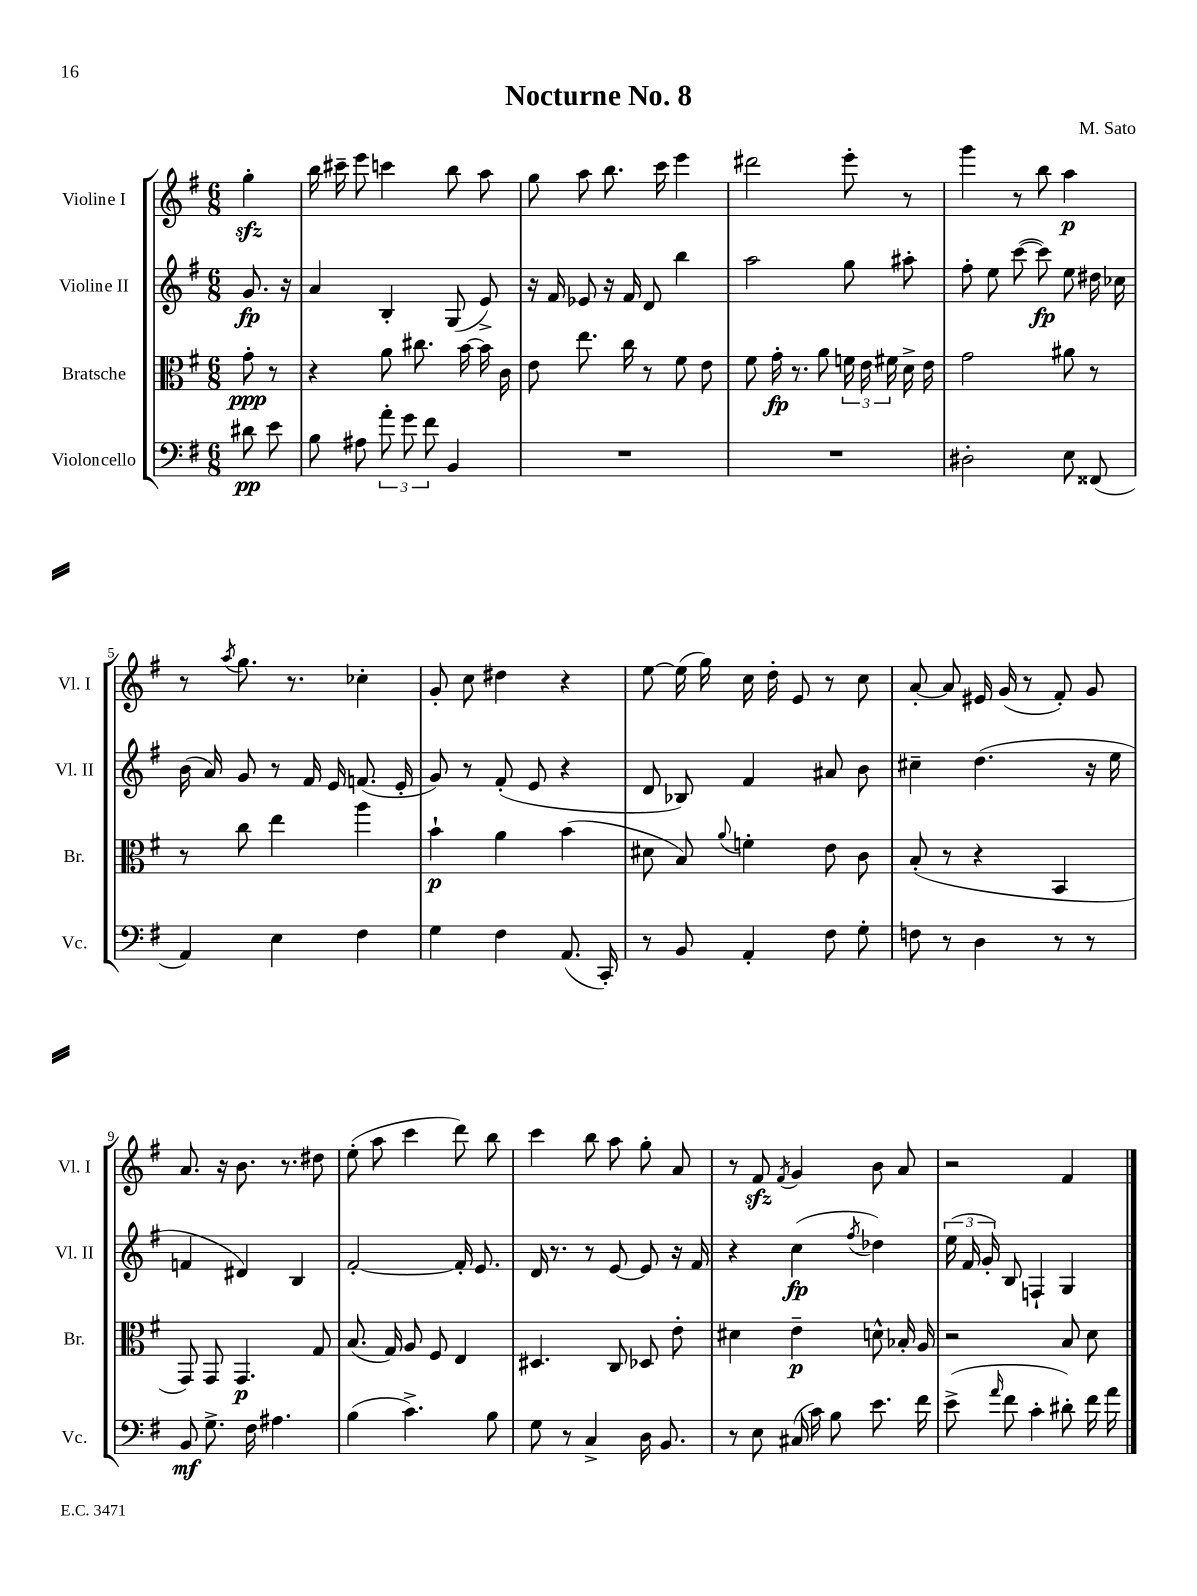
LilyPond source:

\header { title = "Nocturne No. 8" composer = "M. Sato" }
<<
\new StaffGroup <<
\new Staff = "s0" \with { instrumentName = "Violine I" shortInstrumentName = "Vl. I" } {
    \clef treble \key g \major \numericTimeSignature \time 6/8 \partial 4
    \autoBeamOff g''4-.\sfz |
    b''16 cis'''16-- e'''8 c'''4 b''8 a''8 |
    g''8 a''8 b''8. c'''16 e'''4 |
    dis'''2 e'''8-. r8 |
    g'''4 r8 b''8 a''4\p |
    r8 \acciaccatura { a''8 } g''8. r8. ces''4-. |
    g'8-. c''8 dis''4 r4 |
    e''8~ e''16( g''16) c''16 d''16-. e'8 r8 c''8 |
    a'8~-. a'8 eis'16 g'16( r8 fis'8-.) g'8 |
    a'8. r16 b'8. r8. dis''8 |
    e''8-.( a''8 c'''4 d'''8) b''8 |
    c'''4 b''8 a''8 g''8-. a'8 |
    r8 fis'8\sfz \acciaccatura { fis'8 } g'4 b'8 a'8 |
    r2 fis'4 \bar "|." |
}
\new Staff = "s1" \with { instrumentName = "Violine II" shortInstrumentName = "Vl. II" } {
    \clef treble \key g \major \numericTimeSignature \time 6/8 \partial 4
    \autoBeamOff g'8.\fp r16 |
    a'4 b4-. g8( e'8->) |
    r16 fis'16 ees'8 r16 fis'16 d'8 b''4 |
    a''2 g''8 ais''8-. |
    fis''8-. e''8 c'''8~( c'''8\fp) e''8 dis''16 ces''16 |
    b'16( a'16) g'8 r8 fis'16 e'16 f'8.( e'16-. |
    g'8) r8 fis'8-.( e'8 r4 |
    d'8 bes8) fis'4 ais'8 b'8 |
    cis''4-- d''4.( r16 e''16 |
    f'4 dis'4) b4 |
    fis'2~-. fis'16-. e'8. |
    d'16 r8. r8 e'8~ e'8 r16 fis'16 |
    r4 c''4\fp( \acciaccatura { fis''8 } des''4) |
    \tuplet 3/2 { e''16( fis'16 g'16-.) } b8 f4-! g4 \bar "|." |
}
\new Staff = "s2" \with { instrumentName = "Bratsche" shortInstrumentName = "Br." } {
    \clef alto \key g \major \numericTimeSignature \time 6/8 \partial 4
    \autoBeamOff g'8-.\ppp r8 |
    r4 a'8 cis''8. b'16~ b'16 c'16 |
    e'8 e''8. c''16 r8 fis'8 e'8 |
    fis'8 g'16-.\fp r8. a'8 \tuplet 3/2 { f'16 e'16 fis'16 } d'16-> e'16 |
    g'2 ais'8 r8 |
    r8 c''8 e''4 a''4 |
    b'4-!\p a'4 b'4( |
    dis'8 b8) \appoggiatura { a'8 } f'4-. e'8 c'8 |
    b8-.( r8 r4 b,4 |
    g,8) g,8 g,4.\p g8 |
    b8.( g16) a8 fis8 e4 |
    dis4. c8 des8 e'8-. |
    dis'4 e'4--\p d'8-^ bes16-. a16 |
    r2 b8 d'8 \bar "|." |
}
\new Staff = "s3" \with { instrumentName = "Violoncello" shortInstrumentName = "Vc." } {
    \clef bass \key g \major \numericTimeSignature \time 6/8 \partial 4
    \autoBeamOff dis'8\pp e'8 |
    b8 ais8 \tuplet 3/2 { a'8-. g'8 fis'8 } b,4 |
    R2. |
    R2. |
    dis2-. e8 fisis,8( |
    a,4) e4 fis4 |
    g4 fis4 a,8.( c,16-.) |
    r8 b,8 a,4-. fis8 g8-. |
    f8 r8 d4 r8 r8 |
    b,8\mf g8.-> fis16 ais4. |
    b4( c'4.->) b8 |
    g8 r8 c4-> d16 b,8. |
    r8 e8 cis16( c'16) b8 e'8. fis'16 |
    e'8->( \grace { a'16 } fis'8 c'4-. dis'8-.) fis'16 a'16 \bar "|." |
}
>>
>>
